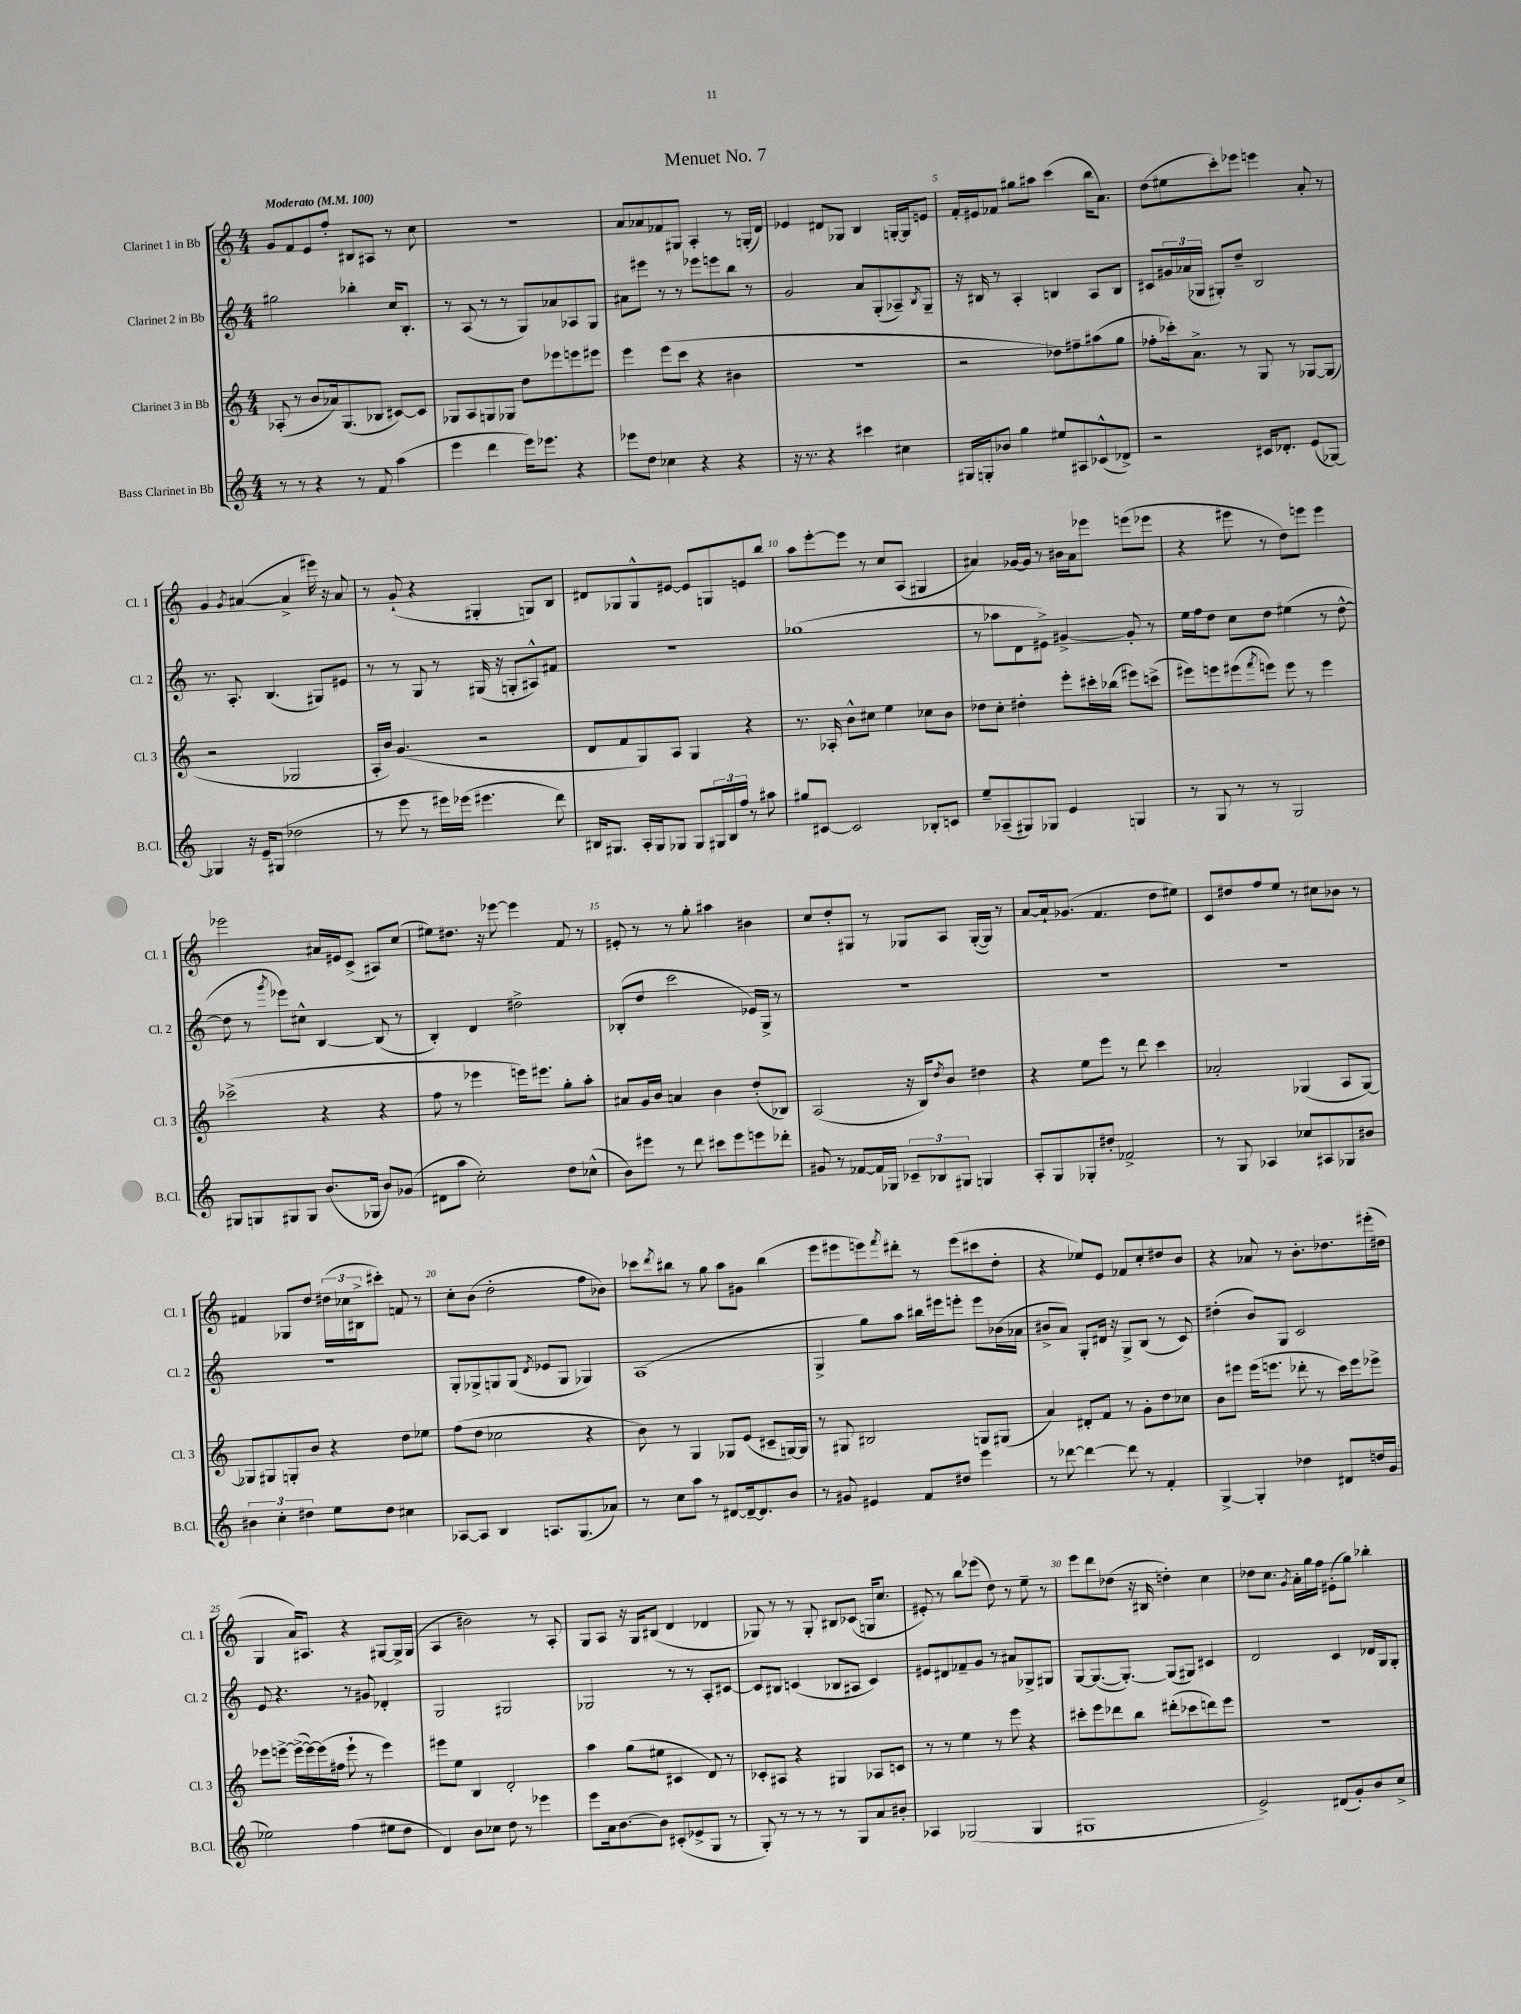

**kern	**kern	**kern	**kern
*staff4	*staff3	*staff2	*staff1
*clefG2	*clefG2	*clefG2	*clefG2
*k[]	*k[]	*k[]	*k[]
*M4/4	*M4/4	*M4/4	*M4/4
*MM100	*MM100	*MM100	*MM100
8r	(8A-'/	2gg#\	8g/L
8r	8r	.	8f/
4r	8b/L	.	8e/
.	16a-/k)	.	8ff'/J
.	(8.G/	.	.
8r	.	4bb-'\	8B#/L
8f/	8B-/J	.	8A#/J
(4aa\	[8c#/L)	16cc/LK	8r
.	.	8.B'/J	.
.	8c#/]J	.	8cc\
=	=	=	=
4eee\	8G-/L	8r	1r
.	8A/	(8A/	.
4ddd\	8G/	8r	.
.	8G-/J	8r	.
16eee\LK)	8dd\L	8G/L)	.
8.eee-\J	.	.	.
.	8eee-\	8a-/	.
4r	8eee\	8A-/	.
.	8eee#\J	8G/J	.
=	=	=	=
8eee-\L	4eee\	8a#\L	8a/L
8dd\J	.	8eee#\J	8a-/
4cc-\	(8eee\L	8r	8f-/
.	8ccc\J	8r	8G#/J
4r	4r	8eee-\L	4A'/
.	.	8eee\	.
4r	4b#\	8bb\J	8r
.	.	8r	(16G'/LL
.	.	.	16d/JJ)
=	=	=	=
16r	1r	2g/	4e-/
8.r	.	.	.
4r	.	.	8d#/L
.	.	.	8G-/J
4ccc#\	.	8a/L	4B/
.	.	(8G'/	.
4cc#\	.	8A-~/)	[16G'/LL
.	.	.	16G/]J
.	.	8qB/	.
.	.	8G~/J	8e/J
=	=	=	=
16G#/LL	2r	16r	16f'/LL
16G'/J	.	16B#/	16e#/J
8b-/J	.	8r	8f-/J
4gg\	.	4A'/	8gg#\L
.	.	.	8aa#\J
8ee#/L	8dd-\L)	4B/	(4ccc\
8A#/	8ff#~\	.	.
(8c-^^/	(8aa#\	8A/L	16bb\LK
.	.	.	8.a\J)
8d-^/J)	8gg\J	8B/J	.
=	=	=	=
2r	8ff-'\L	8c#/L	(8dd\L
.	16ccc-'\k)	24g#/L	8ee#\
.	.	(24a-/	.
.	8.a^\J	.	.
.	.	24G-/JJ	.
.	.	8G#'/L)	8ccc'\)
.	8r	8dd~/J	8eee-\J
16c#/LK	8G/	2B/	4eee\
8.d-'/J	.	.	.
.	8r	.	.
(8e/L	[8G-/L	.	8a'/
[8G-/J)	(8G-/]J	.	8r
=	=	=	=
4G-/]	2r	8.r	4g/
.	.	8.A'/	.
.	.	.	8qg/
16r	.	.	([4a#/
16e~/LK	.	.	.
(8G#/J	.	(4.B/	.
2dd-\	2G-/	.	4a#^/]
.	.	8G#/L)	16eee#\)
.	.	.	16r
.	.	8e#/J	8a#/
=	=	=	=
8r	16A'/LL	8r	8r
.	16b/JJ)	.	.
8eee\	(4.g/	8r	(8g`/
8r	.	8G/	4r
16eee#\LL)	.	8r	.
(16eee-\JJ	.	.	.
4.eee#\	2r	(16G#/	4G#'/
.	.	16r	.
.	.	8G'/L	.
.	.	8A#^^/)	8G/L)
8ddd\)	.	8f#/J	8B/J
=	=	=	=
16B#/LK	8d/L	1r	8d#/L
8.G#/J	.	.	.
.	8f/	.	8G-/
16A'/LL	8G/)	.	8G-^^/
16G#/J	.	.	.
8G-/J	8A/J	.	[8e#/J
8G-/L	4G/	.	8e#/]L
24G#/L	.	.	8G/
24B#/	.	.	.
24ff/JJ	.	.	.
8r	4r	.	8e/
8aa#\	.	.	8bb/J
=	=	=	=
8gg#/L	8.r	(1gg-	8aa\L
[8c#/J	.	.	[8eee'\
.	16A-'/	.	.
2c#/]	8b^^\L	.	8eee\]J
.	8cc#\J	.	8r
.	4ee\	.	8cc/L
.	.	.	(8A/J
8B-'/L	8cc-\L	.	4G#/
8c/J	8b\J	.	.
=	=	=	=
8ee~/L	8dd-\L	8r	4a#/)
(8A-~/	8cc'\J	8aa-\L	.
8G#/)	4dd#'\	8d\	[16g-/LL
.	.	.	16g-/]JJ
8G-/J	.	8e#^\J)	8r
4e/	8eee'\L	[4g#^/	16b#\LL
.	.	.	16a#\J
.	16ccc#'\L	.	8eee-\J
.	(16bb-\JJ	.	.
4G/	8eee#\L)	8g#'/]	(8eee\L
.	(8ccc^\J	8r	8eee-\J
=	=	=	=
8r	8eee#\L)	16ee\LL	4r
.	.	16ff\J	.
8G/	8eee\	8dd\J	.
8r	(8eee#\	8cc\L	8eee#\
.	8qfff/	.	.
8r	8eee\J)	8dd\J	8r
2G/	8eee\	(4ee#\	8dd\L)
.	8r	.	8eee\J
.	4eee\	8r	4eee\
.	.	[8dd^^\	.
=	=	=	=
8G#/L	(2ccc-^\	8dd\]	2eee-\
8G/	.	8r	.
.	.	8qggg/	.
8G#/	.	8eee-\L)	.
8G#/J	.	8cc#^^\J	.
(8.b/L	4r	[4B/	16a#/LL
.	.	.	16e#/J
.	.	.	(8c^/J
16G-/Jk	.	.	.
8b/L)	4r	(8B/]	8A#/L)
(8g-/J	.	8r	(8cc/J
=	=	=	=
8d#\L	8ff\	4B'/)	8ee#\L)
8aa\J	8r	.	8.dd#\J
2cc'\)	4eee-\	4d/	.
.	.	.	16r
.	.	.	[8eee-\
.	16eee\LK)	2dd#^\	4eee-\]
.	8.eee#\J	.	.
8dd\L	8gg'\L	.	8f/
(8cc-^^\J	8aa'\J	.	8r
=	=	=	=
8b\L)	8a#/L	(8B-'/L	8e#'/
8eee#\J	16g/L	8dd/J	8r
.	16b/JJ	.	.
8r	4a/	2ccc\	8r
8ddd\	.	.	8gg'\
8ccc#\L	4b\	.	4aa#\
8eee#\	.	.	.
8eee\	(8dd'/L	16e-/LL)	4b#\
.	.	16G^/JJ	.
8ddd-'\J	8B-/J)	8r	.
=	=	=	=
8g#/	(2A/	1r	8cc/L
8r	.	.	8dd'/
[8f-/L	.	.	8G#/J
16f-/]L	.	.	8r
16G-/JJ	.	.	.
12c-~/L	16r	.	8G-/L
.	16B/LK)	.	.
12B-/	.	.	.
.	8qdd/	.	.
.	8b/J	.	8A/J
12G#/J	.	.	.
4G/	4dd#\	.	([16G-'/LL
.	.	.	16G-/]JJ)
.	.	.	8r
=	=	=	=
8A'/L	4r	1r	[8a/L
8G/	.	.	16a`/]k
.	.	.	(8.g-/J
8G-'/	8ee\L	.	.
8dd#'/J	8eee\J	.	4.f/
2f-^/	8r	.	.
.	8ddd\	.	.
.	4ccc\	.	8dd\L
.	.	.	8ee#\J)
=	=	=	=
8r	2a-'/	1r	8c/L
8G/	.	.	8dd#/
4A-/	.	.	8ff/
.	.	.	8ee/J
8cc-/L	(4G-/	.	8r
8A#/	.	.	8cc#\L
8G-/	8A/L	.	8b-\J
8b#/J	[8G-/J)	.	8r
=	=	=	=
6b#\	8G-/]L	1r	4f#/
.	8G#/	.	.
6cc'\	.	.	.
.	8G'/	.	8G-/L
6dd#\	.	.	.
.	8b/J	.	8dd/J
8ee\L	4r	.	(24dd#\LL
.	.	.	24cc-\
.	.	.	24B#^\J
8dd#\J	.	.	8ccc#'\J)
4cc#\	8dd\L	.	8f/
.	8ee-\J	.	8r
=	=	=	=
[8A-/L	(8ff\L	8G'/L	8cc'\L
8A-/]J	8dd\J	8G-^/	(8b\J
4B/	2cc-\	8G/	2dd'\
.	.	(8G/J	.
.	.	8qd/	.
8.A/L	.	8e-/L	.
.	.	8G/J	.
(8.G/	.	.	.
.	4r	4G-/)	8ff\L
8a-/J)	.	.	8b-\J)
=	=	=	=
8r	8b\)	(1A	8ccc-\L
.	.	.	8qddd/
8cc\L	8r	.	8bb#\J
8aa\J	4G/	.	8r
8r	.	.	8gg\
[8d#/L	8G-/L	.	8aa\L
16d#~/_k	(8e/J	.	8g#\J
8.d#/]	.	.	.
.	8c#~/L	.	(4bb#\
8b/J	[16G/L)	.	.
.	16G/]JJ	.	.
=	=	=	=
8r	8r	4G^/	8eee\L
8g#/	8G#/	.	8eee#\
4e#/	2B#/	8gg\L)	8eee\)
.	.	.	8qfff/
.	.	8aa\J	8ddd#'\J
8f/L	.	16bb#\LL	8r
.	.	16eee#\J	.
8dd#/J	.	8eee'\J	(8eee\L
4eee\	8G/L	8eee\L	8ccc#\
.	(8G#/J	(16b-\L	8dd'\J
.	.	16a-\JJ	.
=	=	=	=
8r	4a/)	8b#^/L	4r
[8ddd-\	.	8a/J)	.
4ddd-\_	8d#'/L	8G'/L	8ee-/L)
.	8f/J	16d#/Jk	8e/J
.	.	16r	.
8ddd-\]	8r	8G^/L	8f-/L
8r	8g'\L	(8B/J	8cc'/
4f'/	8dd\	8r	8dd#/
.	8cc-\J	8c/)	8b/J
=	=	=	=
[4G^/	8b\L	(4dd#'\	4r
.	8eee#\J	.	.
4G'/]	(16eee#\LK	8b/L)	8a-/
.	8.eee\J	.	.
.	.	8G/J	8r
4dd-\	8ddd-'\	2c/	8.b'\L
.	8r	.	.
.	.	.	8.dd-\
8d#/L	16ccc\LL)	.	.
.	16eee\J	.	.
16dd/L	8eee-^\J	.	(16eee#'\L
(16g/JJ	.	.	16dd#\JJ
=	=	=	=
2ee-\)	8eee-\L	8e/	4G/
.	[8eee^\J	4.r	.
.	(16eee^\_LL	.	16a/LK)
.	16eee\_)	.	8.A#/J
.	(16eee\]	.	.
.	16ff#\JJ	.	.
(4ff\	8eee`\	8r	4r
.	8r	8g#/	.
8ee#\L	4eee\)	4d-'/	[8G#/L
8dd\J	.	.	16G#^/]L
.	.	.	(16G#/JJ
=	=	=	=
4d/)	8eee#\L	2G/	4A/
.	8ee\J	.	.
8b\L	4B/	.	2b#\)
8cc-\J	.	.	.
8dd\	2d'/	2G#/	.
8r	.	.	.
4eee-\	.	.	8r
.	.	.	8A'/
=	=	=	=
8eee\L	4aa\	2G-/	8G/L
16a\k	.	.	8A/J
[8.b\	.	.	.
.	(8gg\L	.	16r
.	.	.	16G/LK
8b\]J	8ee#\J	.	(8B#/J
(8c#'/L	4c#/	8r	4d/
8e-^/	.	8r	.
8G/J	8d/)	8A'/L	4d-/
8r	8r	[8c#/J	.
=	=	=	=
8G'/)	8c-'/L	8c#/]L	8G-/)
8r	8A#/J	8B#/J	8r
8r	4r	(4c/	8r
8r	.	.	8G-'/
8r	4G#/	8B-/L	8B#/L
8G/L	.	8A#/J	(8c-/J
8a/	8A-/L	4c/)	16G/LK
.	.	.	8.cc/J
8b#'/J	8c/J	.	.
=	=	=	=
4A-/	8r	8e#/L	8e#'/)
.	8r	8d#/	8r
(2G-/	4ee\	8f-~/	8bb\L
.	.	8g/J	(8eee-\J
.	8r	8r	8dd\)
.	8eee\	8a#/L	8r
4G-/	4r	8G-^/	8ee~\
.	.	8G#/J	8r
=	=	=	=
1G#	8ccc#'\L	[8G/L	8eee\L
.	8eee\	(8.G/_	8ddd\
.	8ddd-\	.	(8dd-\J
.	.	8.G'/_J)	.
.	8bb\J	.	16r
.	.	.	16B#/
.	(8ddd#'\L	(8G/]L	4dd'\)
.	8ccc-\	8G#/J)	.
.	8ddd\)	4c#/	4cc\
.	8eee\J	.	.
=	=	=	=
2e^/)	1r	2d/	8dd-\L
.	.	.	8.cc\J
.	.	.	8qg/
.	.	.	16a'\LL
.	.	.	16gg\
.	.	.	16ff\JJ
(8d#/L	.	4c/	(8e#'\L
8g'/)	.	.	8gg\J)
8b/	.	16d-/LL	4bb-'\
.	.	16G/J	.
8cc^/J	.	8G'/J	.
==	==	==	==
*-	*-	*-	*-
